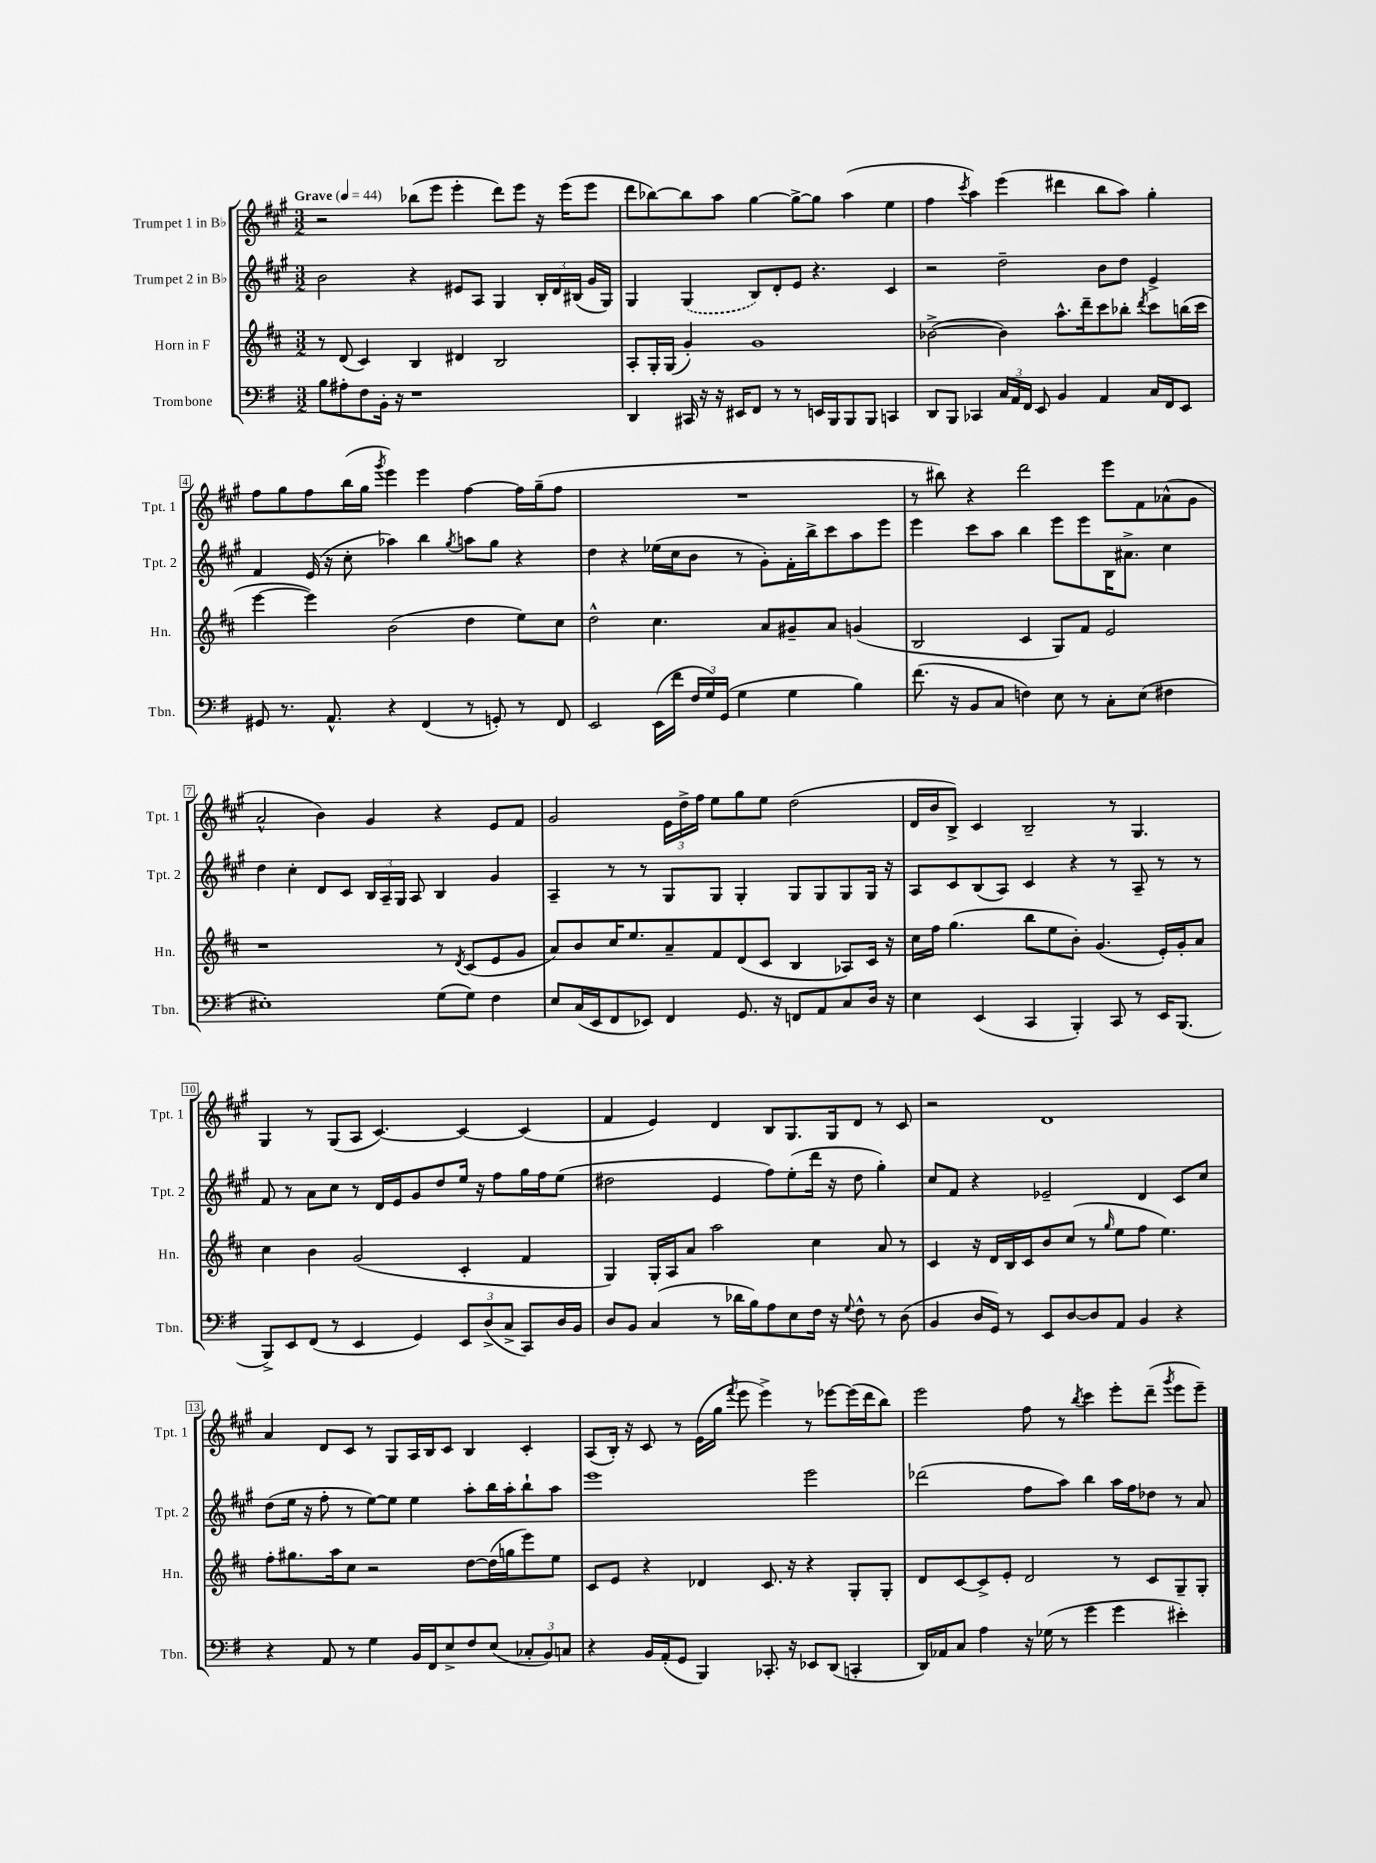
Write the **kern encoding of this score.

**kern	**kern	**kern	**kern
*part4	*part3	*part2	*part1
*staff4	*staff3	*staff2	*staff1
*I"Trombone	*I"Horn in F	*I"Trumpet 2 in B♭	*I"Trumpet 1 in B♭
*I'Tbn.	*I'Hn.	*I'Tpt. 2	*I'Tpt. 1
*clefF4	*clefG2	*clefG2	*clefG2
*k[f#]	*k[f#c#]	*k[f#c#g#]	*k[f#c#g#]
*M3/2	*M3/2	*M3/2	*M3/2
*MM44	*MM44	*MM44	*MM44
=1	=1	=1	=1
!	!	!	!LO:TX:a:B:t=Grave
8B\L	8r	2b\	2r
8A#X'\	(8d/	.	.
8F#\	4c#/)	.	.
16BB'\Jk	.	.	.
16r	.	.	.
1r	4B/	4r	(8bb-X\L
.	.	.	8eee\J
.	4d#X/	8e#X/L	4eee'\
.	.	8A/J	.
.	2B/	4G#/	8ddd\L)
.	.	.	8eee\J
.	.	24B'/LL	16r
.	.	24d/	.
.	.	.	(16eee\KL
.	.	(24B#X/JJ	.
.	.	16g#/LL	8eee\J
.	.	16G#/JJ)	.
=2	=2	=2	=2
4DD/	8A'/L	4G#/	8ddd\L
.	16G'/L	.	[8bb-X\)
.	(16G/JJ	.	.
16CC#X/	4g'/)	(4G#/	8bb-\]
16r	.	.	.
16r	.	.	8aa\J
16EE#X/KL	.	.	.
8FF#/J	1g	8B/L)	[4gg#\
8r	.	8d'/	.
8r	.	8e/J	8gg#^\L_
16EEn/LL	.	4.r	8gg#\J]
16BBB/J	.	.	.
8BBB/	.	.	(4aa\
8BBB/J	.	.	.
4CCn/	.	4c#/	4ee\
=3	=3	=3	=3
8DD/L	([2b-X^\	2r	4ff#\
8BBB/J	.	.	.
.	.	.	8qccc#/
4CC-X/	.	.	4aa\)
24C/LL	4b-\])	2dd~\	(4eee\
24AA/	.	.	.
24FF#/JJ	.	.	.
8EE/	.	.	.
4BB/	8.aa^^\L	.	4ddd#X\
.	16ddd~\k	.	.
4AA/	8ccc#\	8b\L	8bb\L
.	8bb-X'\J	8dd\J	8aa\J)
.	8qddd/	.	.
16C/LL	8ccc#\L	4e^/	4gg#'\
16FF#/J	.	.	.
8EE/J	(16bbn\L	.	.
.	16ccc#\JJ	.	.
!!LO:LB:g=z
=4	=4	=4	=4
8GG#X/	[4eee\	4f#/	8ff#\L
8.r	.	.	8gg#\
.	4eee\])	(16e/	8ff#\
8.AA^^/	.	16r	.
.	.	8cc#'\	(16bb\L
.	.	.	16gg#\JJ
.	.	.	8qggg#/
4r	(2b\	4aa-X\)	4eee\)
(4FF#/	.	4bb\	4eee\
.	.	8qgg#/	.
8r	4dd\	8aan\L	[4ff#\
8GGn'/)	.	8gg#\J	.
8r	8ee\L)	4r	16ff#\LL]
.	.	.	(16gg#~\J
8FF#/	8cc#\J	.	8ff#\J
=5	=5	=5	=5
2EE/	2dd^^\	4dd\	1.r
.	.	4r	.
(16EE\LL	4.cc#\	(16ee-X\LL	.
16f#\JJ	.	16cc#\J	.
24F#/LL	.	8b\J	.
24G/)	.	.	.
(24GG/JJ	.	.	.
4G\	.	8r	.
.	8a/L	8g#'\L)	.
4G\	8g#X~/	16f#'\L	.
.	.	16bb^\J	.
.	8a/J	8ccc#\	.
4B\)	(4gn/	8aa\	.
.	.	8eee\J	.
=6	=6	=6	=6
(8.f#\	2B/	4eee\	8r
.	.	.	8bb#X\)
16r	.	.	.
8BB/L	.	8ccc#\L	4r
8C/J	.	8aa\J	.
4Fn\)	4c#/	4bb\	2ddd\
8E\	8G/L)	8eee\L	.
8r	8f#/J	8eee\	.
8C'\L	2e/	16B\K	8eee\L
.	.	8.a#X^\J	.
(8E\J	.	.	8f#\
4F#X\	.	4cc#\	(8a-X^^\
.	.	.	8g#\J
!!LO:LB:g=z
=7	=7	=7	=7
1E#X')	1r	4dd\	2a^^/
.	.	4cc#'\	.
.	.	8d/L	4b\)
.	.	8c#/J	.
.	.	24B/LL	4g#/
.	.	24A~/	.
.	.	24G#/JJ	.
.	.	8A/	.
(8G\L	8r	4B/	4r
.	8qd/	.	.
8G\J)	(8c#/L	.	.
4F#\	8e/	4g#/	8e/L
.	8g/J	.	8f#/J
=8	=8	=8	=8
8E/L	8a/L)	4A~/	2g#/
(16C/L	8b/	.	.
16EE/J	.	.	.
8FF#/	16cc#/K	8r	.
.	8.ee/	.	.
8EE-X/J)	.	8r	.
4FF#/	8a~/	8G#/L	24e\LL
.	.	.	24dd^\
.	.	.	24ff#\JJ
.	8f#/	8G#/J	8ee\L
8.GG/	(8d/	4G#'/	8gg#\
.	8c#/J	.	8ee\J
16r	.	.	.
8FFn/L	4B/	8G#/L	(2dd\
8AA/	.	8G#/	.
8C/	8A-X/L)	8G#/	.
16D/Jk	16c#/Jk	16G#/Jk	.
16r	16r	16r	.
=9	=9	=9	=9
4E\	16cc#\LL	8A/L	16d/LL
.	16ff#\JJ	.	16b/J
.	(4.gg\	8c#/	8B^/J)
(4EE/	.	(8B/	4c#/
.	.	8A/J)	.
4CC/	8bb\L	4c#/	2B~/
.	8ee\	.	.
4BBB'/)	8b'\J)	4r	.
.	(4.g/	.	.
8CC/	.	8r	8r
8r	.	8A~/	4.G#/
16EE/KL	16e'/LL)	8r	.
(8.BBB/J	16g'/J	.	.
.	8a/J	8r	.
!!LO:LB:g=z
=10	=10	=10	=10
8BBB^/L)	4cc#\	8f#/	4G#/
8EE/	.	8r	.
(8FF#/J	4b\	8a\L	8r
8r	.	8cc#\J	(8G#/L
4EE/	(2g/	8r	8A/J
.	.	16d/LL	[4.c#/)
.	.	16e/J	.
4GG/)	.	8g#/	.
.	.	8dd/	.
12EE/L	4c#'/	16ee/Jk	4c#/_
.	.	16r	.
(12D^/	.	.	.
.	.	8ff#\L	.
12C^/J	.	.	.
8CC/L)	4f#/	16gg#\L	(4c#/]
.	.	16ff#\J	.
16D/L	.	(8ee\J	.
16BB/JJ	.	.	.
=11	=11	=11	=11
8D/L	4G/)	2dd#X\	4f#/
8BB/J	.	.	.
(4C/	16G'/LL	.	4e/)
.	16A/J	.	.
.	8a/J	.	.
8r	2aa\	4e/	4d/
16d-X\LL	.	.	.
16B\J)	.	.	.
8A\	.	8ff#\L)	8B/L
8E\	.	(8ee'\	8.G#/
16F#\Jk	4cc#\	16ddd\Jk	.
16r	.	16r	16G#/k
8qqG/	.	.	.
8F#^^\	.	8dd#\	8d/J
8r	8a/	4gg#'\)	8r
(8D\	8r	.	8c#/
=12	=12	=12	=12
4BB/	4c#/	8cc#/L	2r
.	.	8f#/J	.
16D/LL	16r	4r	.
16GG/JJ)	16d/LL	.	.
8r	16B/	.	.
.	16c#/J	.	.
8EE/L	8b/	2e-X~/	1d
[8D/	(8cc#/J	.	.
8D/]	8r	.	.
.	16qqgg/	.	.
8AA/J	8ee\L	.	.
4BB/	8ff#\J	4d/	.
.	4.ee\)	.	.
4r	.	8c#/L	.
.	.	8cc#/J	.
!!LO:LB:g=z
=13	=13	=13	=13
4r	8ff#'\L	(8dd\L	4a/
.	8.gg#X\	16ee\Jk	.
.	.	16r	.
8AA/	.	8ff#'\	8d/L
.	16aa\k	.	.
8r	8cc#\J	8r	8c#/J
4G\	2r	[8ee\L)	8r
.	.	8ee\J]	8G#/L
16BB/LL	.	4ee\	16A/L
16FF#/J	.	.	16B/J
8E^/	.	.	8c#/J
8F#/	[8dd\L	8aa'\L	4B/
(8E/J	(16dd\L]	16bb\L	.
.	16ggn\J	16aa'\J	.
12C-X'/L	8eee\)	8bb`\	4c#'/
12BB/)	.	.	.
.	8ee\J	8aa\J	.
12Cn/J	.	.	.
=14	=14	=14	=14
4r	8c#/L	1eee	(8A/L
.	8e/J	.	16B'/Jk)
.	.	.	16r
16BB/LL	4r	.	8c#/
(16AA'/J	.	.	.
8GG/J	.	.	8r
4BBB/)	4d-X/	.	(16e\LL
.	.	.	16gg#\JJ
.	.	.	8qfff#/
.	.	.	8eee\
8.CC-X'/	8.c#/	.	4eee^\)
16r	16r	.	.
8EE-X/L	4r	2eee\	8r
(8DD/J	.	.	[8eee-X\L
4CCn'/	8G'/L	.	(16eee-\L]
.	.	.	16ddd\J
.	8G'/J	.	8bb\J)
=15	=15	=15	=15
16DD/LL)	8d/L	(2ddd-X\	2eee\
16AA-X/J	.	.	.
8C/J	[8c#/	.	.
4A\	8c#^/]	.	.
.	8e'/J	.	.
16r	2d/	8ff#\L	8ff#\
(16G-X\	.	.	.
8r	.	8aa\J)	8r
.	.	.	8qbb/
4g\	.	4bb\	4ccc#\
4g\	8r	16aa\LL	8eee'\L
.	.	16ff#\J	.
.	8c#/L	8dd-X\J	(8ddd~\J
.	.	.	8qggg#/
4e#X'\)	8G~/	8r	8eee\L
.	8G'/J	8a/	8eee~\J)
==	==	==	==
*-	*-	*-	*-
